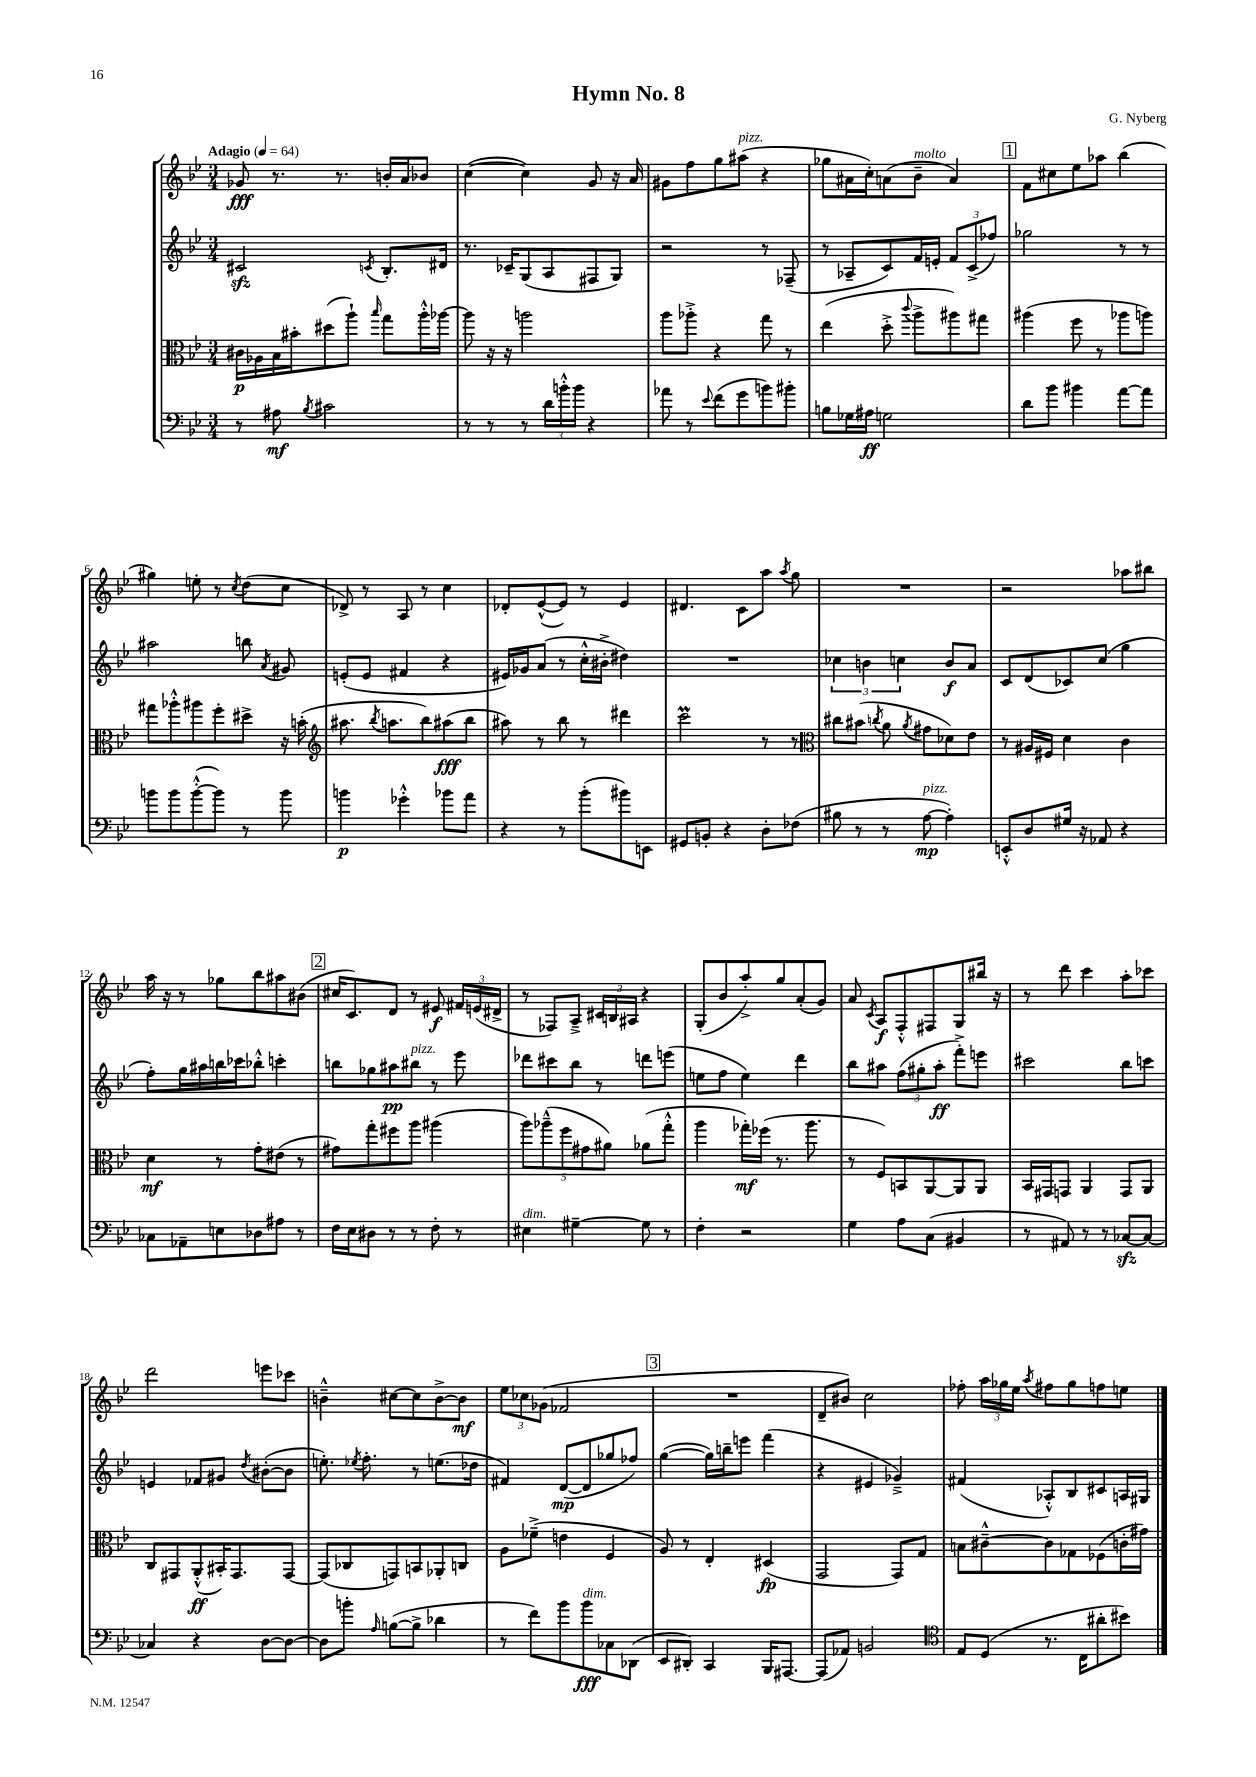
\header { title = "Hymn No. 8" composer = "G. Nyberg" }
<<
\new StaffGroup <<
\new Staff = "s0" {
    \clef treble \key bes \major \numericTimeSignature \time 3/4 \tempo "Adagio" 4 = 64
    \autoBeamOff ges'8\fff r8. r8. b'16[-. a'16 bes'8] |
    c''4~( c''4) g'8 r16 a'16 |
    gis'8[ f''8 g''8 ais''8]^\markup { \italic "pizz." }( r4 |
    ges''8[ ais'16 c''16-.) a'8( bes'8]--^\markup { \italic "molto" } a'4) |
    \mark \markup { \box "1" } f'8[ cis''8 ees''8 aes''8] bes''4( |
    gis''4) e''8-. r8 \acciaccatura { c''8 } d''8[( c''8] |
    des'8->) r8 a8 r8 c''4 |
    des'8[-. ees'8~-^( ees'8]) r8 ees'4 |
    dis'4. c'8[ a''8] \acciaccatura { a''8 } g''8 |
    R2. |
    r2 aes''8[ bis''8] |
    a''16 r16 r8 ges''8[ bes''8 ais''8 bis'8]( |
    \mark \markup { \box "2" } cis''16[ c'8.) d'8] r8 eis'8\f \tuplet 3/2 { fis'16[ e'16( dis'16]-> } |
    r8 fes8[) a8]---> \tuplet 3/2 { cis'16[ b16 ais16] } r4 |
    g8[-.( bes'8 a''8-.->) g''8 a'8-.( g'8]) |
    a'8 \acciaccatura { c'8 } a8[\f f8-.-^ fis8 g8 bis''16] r16 |
    r8 d'''8 c'''4 a''8[-. ces'''8] |
    d'''2 e'''8[ ces'''8] |
    b'4---^ cis''8[~ cis''8 b'8~-> b'8]\mf |
    \tuplet 3/2 { ees''8[ ces''8 ges'8]( } fes'2 |
    \mark \markup { \box "3" } R2. |
    d'8[-- bis'8]) c''2 |
    fes''8-. \tuplet 3/2 { a''16[ ges''16 ees''16] } \acciaccatura { a''8 } fis''8[ ges''8 f''8 e''8] \bar "|." |
}
\new Staff = "s1" {
    \clef treble \key bes \major \numericTimeSignature \time 3/4
    \autoBeamOff cis'2\sfz \acciaccatura { c'8 } bes8.[-. dis'16] |
    r8. ces'16[-- g8( a8 fis8 g8]) |
    r2 r8 fes8--( |
    r8 aes8[-- c'8) f'16 e'16]-. \tuplet 3/2 { f'8[ c'8->( fes''8]) } |
    \mark \markup { \box "1" } ges''2 r8 r8 |
    ais''2 b''8 \acciaccatura { a'8 } gis'8 |
    e'8[-.( e'8] fis'4 r4 |
    eis'16[) ges'16 a'8]( r8 c''16[-.-^ bis'16]-.-> dis''4) |
    R2. |
    \tuplet 3/2 { ces''4 b'4 c''4 } b'8[\f a'8] |
    c'8[ d'8( ces'8) c''8]( g''4 |
    f''8[-.) g''16 ais''16 b''16 ces'''16 bes''8]-.-^ c'''4-. |
    \mark \markup { \box "2" } b''8[ ges''8 ais''8\pp bis''8]^\markup { \italic "pizz." } r8 ees'''8 |
    des'''8[ cis'''8 bes''8] r8 d'''8[ e'''8]( |
    e''8[ f''8] e''4) d'''4 |
    bes''8[ ais''8] \tuplet 3/2 { f''8[( gis''8-. ais''8]-.\ff } f'''8[-.->) e'''8] |
    cis'''2 bes''8[ c'''8] |
    e'4 fes'8[ gis'8] \acciaccatura { d''8 } bis'8[~-.( bis'8] |
    e''8.-.) \acciaccatura { ees''8 } f''8.-. r8 e''8.[( des''16] |
    fis'4) d'8[~\mp( d'8 ges''8 fes''8]) |
    \mark \markup { \box "3" } g''4~( g''16[) b''16-- e'''8] f'''4( |
    r4 eis'4 ges'4--->) |
    fis'4( aes8[-.-^) bes8 cis'8 a16 gis16] \bar "|." |
}
\new Staff = "s2" {
    \clef alto \key bes \major \numericTimeSignature \time 3/4
    \autoBeamOff cis'16[\p aes16 bes16 bis'16-. dis''8( a''8]-!) \grace { bes''16 } g''8[ a''16-.-^ aes''16]~ |
    aes''8 r16 r16 a''2 |
    a''8[ aes''8]-.-> r4 g''8 r8 |
    ees''4( d''8-.-> \appoggiatura { c'''8 } a''8[-> ais''8) gis''8] |
    \mark \markup { \box "1" } ais''4( f''8 r8 aes''8[ a''8]) |
    gis''8[ aes''8-.-^ ais''8 f''8-. dis''8]-> r16 b'16-.( |
    \clef treble ais''8. \acciaccatura { bes''8 } a''8.[ bes''8) ais''8\fff( bes''8] |
    ais''8) r8 bes''8 r8 dis'''4 |
    c'''2\prall r8 r8 |
    \clef alto cis''8[ bis'8]( \acciaccatura { c''8 } a'8 \acciaccatura { a'8 } gis'8[ des'8) ees'8] |
    r8 ais16[ fis16] d'4 c'4 |
    d'4\mf r8 g'8[-. eis'8]( r8 |
    \mark \markup { \box "2" } gis'8[) g''8-. fis''8 a''8] ais''4( |
    \tuplet 5/4 { a''8[) aes''8---^( f''8 gis'8 ais'8]) } aes'8[( g''8]-.-^ |
    a''4 ges''16[-.\mf) fes''16]( r8. a''8. |
    r8 f8[) b,8 a,8~ a,8 a,8] |
    bes,16[ gis,16 g,8] a,4 g,8[ a,8] |
    c8[ gis,8 a,8-.-^\ff( bis,16-.) gis,8. gis,8]~ |
    gis,8[( ces8 g,8) b,8 aes,8-. c8] |
    a8[ fes'8]--->( e'4 f4 |
    \mark \markup { \box "3" } a8) r8 ees4-. dis4\fp( |
    g,2 g,8[) g8] |
    b8[ cis'8~---^ cis'8 ges8 fes8( c'16-. gis'16]) \bar "|." |
}
\new Staff = "s3" {
    \clef bass \key bes \major \numericTimeSignature \time 3/4
    \autoBeamOff r8 ais8\mf \acciaccatura { bes8 } cis'2 |
    r8 r8 r8 \tuplet 3/2 { d'16[ b'16-.-^ b'16] } r4 |
    aes'8 r8 \appoggiatura { ees'8 } f'8[( g'8 b'8) bis'8]-. |
    b8[ ges16 ais16]\ff g2 |
    \mark \markup { \box "1" } d'8[ bes'8] bis'4 a'8[~ a'8] |
    b'8[ b'8 b'8~-.-^( b'8]) r8 b'8 |
    b'4\p ges'4-.-^ bes'8[ a'8] |
    r4 r8 bes'8[-.( bis'8) e,8] |
    gis,8[ b,8]-. r4 d8[-. fes8]( |
    bis8 r8 r8 a8~\mp^\markup { \italic "pizz." } a4-.) |
    e,8[-.-^ d8 gis16] r16 aes,8 r4 |
    ces8[ aes,8-- e8 des8 ais8] r8 |
    \mark \markup { \box "2" } f16[ ees16 dis8] r8 r8 f8-. r8 |
    eis4^\markup { \italic "dim." } gis4~-- gis8 r8 |
    f4-. r2 |
    g4 a8[ c8]( bis,4 |
    r8 ais,8) r8 r8 ces8[~\sfz ces8]~ |
    ces4 r4 d8[~ d8]~ |
    d8[ b'8]-. \grace { a16 } b8[~( b8]-> des'4 |
    r8 f'8[) bes'8 bes'8\fff^\markup { \italic "dim." } ces8 des,8]( |
    \mark \markup { \box "3" } ees,8[ dis,8]-.) c,4 bes,,16[ ais,,8.]~ |
    ais,,8[( aes,8]) b,2 |
    \clef tenor ees8[ d8]( r8. c16[ ais'8-. bis'8]) \bar "|." |
}
>>
>>
